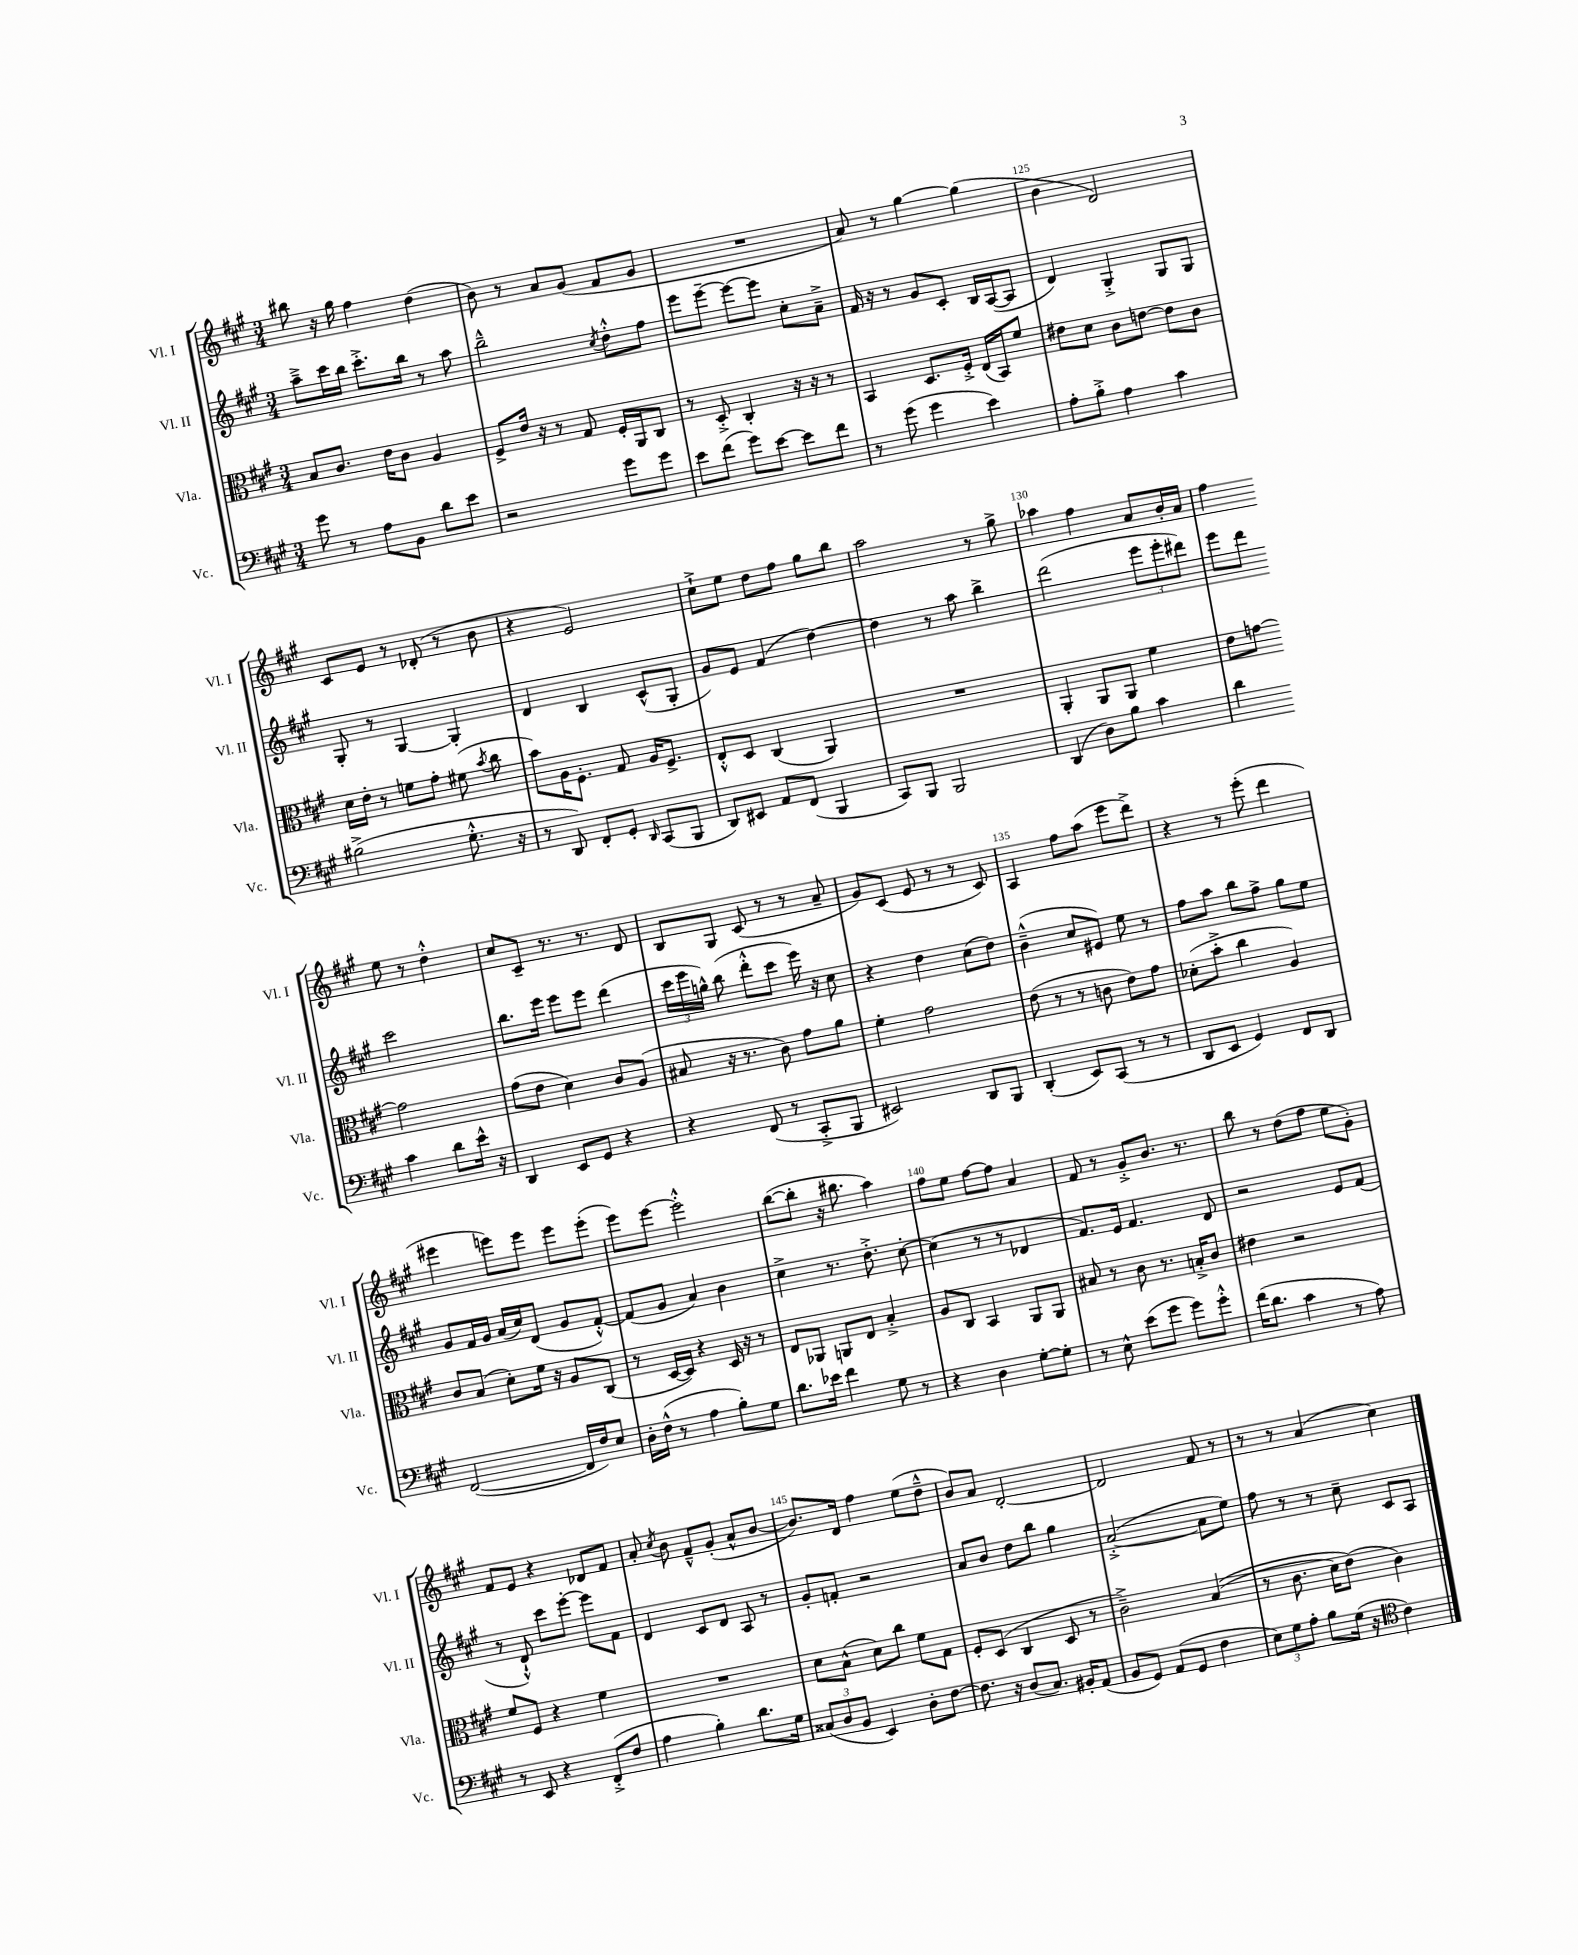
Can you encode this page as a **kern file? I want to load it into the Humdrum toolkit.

**kern	**kern	**kern	**kern
*staff4	*staff3	*staff2	*staff1
*clefF4	*clefC3	*clefG2	*clefG2
*k[f#c#g#]	*k[f#c#g#]	*k[f#c#g#]	*k[f#c#g#]
*M3/4	*M3/4	*M3/4	*M3/4
8g#\	8B/L	8aa~^\L	8bb#\
8r	8.c#/J	16ccc#\L	16r
.	.	16bb\JJ	16gg#\
8A\L	.	8.ccc#'^\L	4ff#\
.	16e\LK	.	.
8BB\J	8c#\J	.	.
.	.	16bb\Jk	.
8d\L	4A/	8r	(4dd\
8e\J	.	8aa\	.
=	=	=	=
2r	8F#^/L	2bb~^^\	8b\)
.	16e/Jk	.	8r
.	16r	.	.
.	8r	.	8a/L
.	8G#/	.	(8g#/J
.	.	8qcc#/	.
8g#\L	16F#'/LL	8dd'^^\L	8f#/L
.	16AA/J	.	.
8g#\J	8C#/J	8ff#\J	8g#/J
=	=	=	=
8e\L	8r	8eee\L	2.r
(8f#\J	8D'^/	[8eee~\J	.
8g#\L)	4C#'/	8eee\_L	.
[8e\J	.	8eee\]J	.
8e\]L	16r	8cc#'\L	.
.	16r	.	.
8f#\J	8r	8a~^\J	.
=	=	=	=
8r	4BB/	16f#/	8a/)
.	.	16r	.
(8g#\	.	8r	8r
4g#\	8.D/L	8g#/L	[4gg#\
.	.	8c#'/J	.
.	16F#'^/Jk	.	.
4e\)	(16E/LL	16B/LL	(4gg#\]
.	16BB/J)	([16A/J	.
.	8f#/J	8A/]J	.
=	=	=	=
8A'\L	8e#\L	4d/)	4b\
8B'^\J	8d\J	.	.
4A\	8c#\L	4G#'^/	2d/)
.	[8e\J	.	.
4c#\	8e\]L	8G#/L	.
.	8c#\J	8G#/J	.
=	=	=	=
(2B#^\	16d\LL	8G#'/	8c#/L
.	16e'\JJ	.	.
.	8r	8r	8e/J
.	8f\L	[4G#/	8r
.	8g#'\J	.	(8d-'/
8.G#'^^\	(8f#\	4G#'/]	8r
.	8qb/	.	.
.	8cc#\	.	8b\
16r	.	.	.
=	=	=	=
8r	8b\L)	4d/	4r
8DD/)	16A\K	.	.
.	8.F#'\J	.	.
8FF#'/L	.	4B/	2e/)
8GG#'/J	8G#/	.	.
16qqDD/	.	.	.
(8CC#/L	16A/LK	(8c#^^/L	.
.	8.F#^/J	.	.
8BBB/J	.	8G#'/J	.
=	=	=	=
8DD/L)	8E'^^/L	8g#/L)	8cc#`^\L
8EE#/J	8D/J	8e/J	8ee\J
8AA/L	(4C#/	(4f#/	8dd\L
(8FF#/J	.	.	8ff#\J
4BBB/	4AA/)	[4dd\)	8gg#\L
.	.	.	8bb\J
=	=	=	=
8CC#/L)	2.r	4dd\]	2aa\
8BBB/J	.	.	.
2BBB/	.	8r	.
.	.	8aa\	.
.	.	4bb^\	8r
.	.	.	8gg#^\
=	=	=	=
(4DD/	4AA'/	(2ddd\	4aa-\
8D\L)	8AA/L	.	4ff#\
8B\J	8AA/J	.	.
4c#\	4f#\	12eee\L	8a/L
.	.	12eee'\	.
.	.	.	16b'/L
.	.	12ddd#\J)	.
.	.	.	16a/JJ
=	=	=	=
4d\	8e\L	8eee\L	4ff#\
.	[8g\J	8ddd\J	.
4c#\	2g\]	2ccc#\	8ee\
.	.	.	8r
8d\L	.	.	4dd'^^\
16e^^\Jk	.	.	.
16r	.	.	.
=	=	=	=
4DD/	(8g#\L	8.bb\L	8cc#/L
.	8e\J	.	8c#~/J
.	.	16eee\Jk	.
8EE/L	4d\)	8eee\L	8.r
8GG#/J	.	8eee\J	.
.	.	.	8.r
4r	8c#/L	(4ddd\	.
.	(8A/J	.	8d/
=	=	=	=
4r	8B#/	24ccc#\LL	8B/L
.	.	24eee\	.
.	.	24gg^^\JJ)	.
.	16r	(8bb\	8G#/J
.	8.r	.	.
(8FF#/	.	8ddd'^^\L	(8c#/
8r	8c#\)	8ccc#\J	8r
8CC#'^/L	8g#\L	16eee\)	8r
.	.	16r	.
8BBB/J	8a\J	8cc#\	8a~/
=	=	=	=
2EE#/)	4f#'\	4r	8g#/L)
.	.	.	(8c#/J
.	2g#\	4dd\	8e/
.	.	.	8r
8DD/L	.	(8cc#\L	8r
8BBB/J	.	8dd\J)	8c#/)
=	=	=	=
(4DD'/	(8e\	(4b~^^\	4A/
.	8r	.	.
8EE/L)	8r	8cc#/L	8ff#\L
(8CC#/J	8c\	8e#/J)	(8aa\J
8r	8e\L)	8ee\	8eee\L
8r	8g#\J	8r	8ddd^\J)
=	=	=	=
8DD/L	(8d-'\L	8ff#\L	4r
8EE/J	8b'^\J	8aa\J	.
4GG#/)	4cc#\	8bb\L	8r
.	.	8ff#^\J	(8eee'\
8FF#/L	4A/)	8gg#\L	4ddd\
8DD/J	.	8ee\J	.
=	=	=	=
([2FF#/	8c#/L	8g#/L	4eee#\
.	(8B/J	16f#/L	.
.	.	16g#/JJ	.
.	8d'\L)	(16a/LL	8eee\L)
.	.	16cc#/J)	.
.	16f#\Jk	(8d/J	8eee\J
.	16r	.	.
16FF#/]LL	8A/L	8g#/L	8eee\L
16F#/J)	.	.	.
8E/J	(8C#/J	[8f#'^^/J)	(8eee'\J
=	=	=	=
16D'\LL	8r	(8f#/]L	8eee\L)
(16F#^^\JJ	.	.	.
8r	[16D/LL	8g#/J	[8eee\J
.	16D/]JJ)	.	.
4A\	4r	4a/)	2eee'^^\]
8B'\L)	16D/	4b\	.
.	16r	.	.
8G#\J	8r	.	.
=	=	=	=
8.d\L	8E/L	4cc#^\	([8bb\L
.	8AA-/J	.	8bb'\]J
16e-\Jk	.	.	.
4f#\	8AA/L	8.r	16r
.	.	.	8.bb#\
.	8E/J	.	.
.	.	8.dd'^\	.
8G#\	4B'^/	.	4aa\)
8r	.	[8cc#'\	.
=	=	=	=
4r	8A/L	(4cc#\]	8ff#\L
.	8C#/J	.	8ee\J
4D\	4BB/	8r	[8ff#\L
.	.	8r	8ff#\]J
[8G#'\L	8AA/L	4d-/	4a/
8G#'\]J	8AA/J	.	.
=	=	=	=
8r	8B#/	8.f#/L)	8f#/
8E^^\	8r	.	8r
.	.	16e/Jk	.
(8e\L	8c#\	4.f#/	8g#'^/L
8g#\J	8.r	.	8.b/J
8g#\L)	.	.	.
.	16B'^/LK	.	8.r
8g#'^^\J	8c#/J	8d/	.
=	=	=	=
(16f#\LK	4e#\	2r	8bb\
8.d\J	.	.	.
.	.	.	8r
4c#\	2r	.	(8dd\L
.	.	.	8ff#\J
8r	.	8e/L	8ee\L
8A\)	.	(8f#/J	8g#'\J)
=	=	=	=
8r	8f#/L	8r	8f#/L
8EE/	8F#/J	8d`^^/)	8e/J
4r	4r	8ccc#\L	4r
.	.	[8eee'\J	.
(8FF#'^/L	4f#\	8eee\]L	8d-/L
8F#/J	.	8f#\J	8f#/J
=	=	=	=
4A\	2.r	4d/	8a'/
.	.	.	8qcc#/
.	.	.	8b\
4B'\)	.	8c#/L	8f#~^^/L
.	.	8d/J	(8g#'/J
8.d\L	.	8A/	8a^^/L
.	.	8r	[8b/J
16G#\Jk	.	.	.
=	=	=	=
(12C##/L	8d\L	8g#'/L	8.b/]L)
12D/	.	.	.
.	(8B^^\J	8f'/J	.
12BB/J	.	.	.
.	.	.	16d/Jk
4EE/)	8d\L)	2r	4ff#\
.	8cc#\J	.	.
8D'\L	8f#\L	.	(8ee\L
[8F#\J	8G#\J	.	8dd~^^\J
=	=	=	=
8.F#\]	8F#'/L	8a/L	8b/L)
.	(8D/J	8b/J	8a/J
16r	.	.	.
(8D/L	4C#/	8dd\L	[2d'/
8.C#/J)	.	8bb\J	.
.	8D/	4gg#\	.
16BB#'/LK	.	.	.
(8AA/J	8r	.	.
=	=	=	=
8BB/L	2c#~^\)	([2a'^/	2d/]
8GG#/J)	.	.	.
(8AA/L	.	.	.
8GG#/J	.	.	.
4F#\	&((4B/	8a\]L	8f#/
.	.	8ee\J)	8r
=	=	=	=
12E\L)	8r	8ff#\	8r
12G#\	.	.	.
.	8.c#\	8r	8r
12A'\J	.	.	.
8B\L	.	8r	(4a/
.	16d\LK)	.	.
(16G#\Jk	(8e\J&)	8cc#~\	.
16r	.	.	.
*clefC4	*	*	*
4c#\)	4c#\)	8c#/L	4cc#\)
.	.	8A/J	.
==	==	==	==
*-	*-	*-	*-
